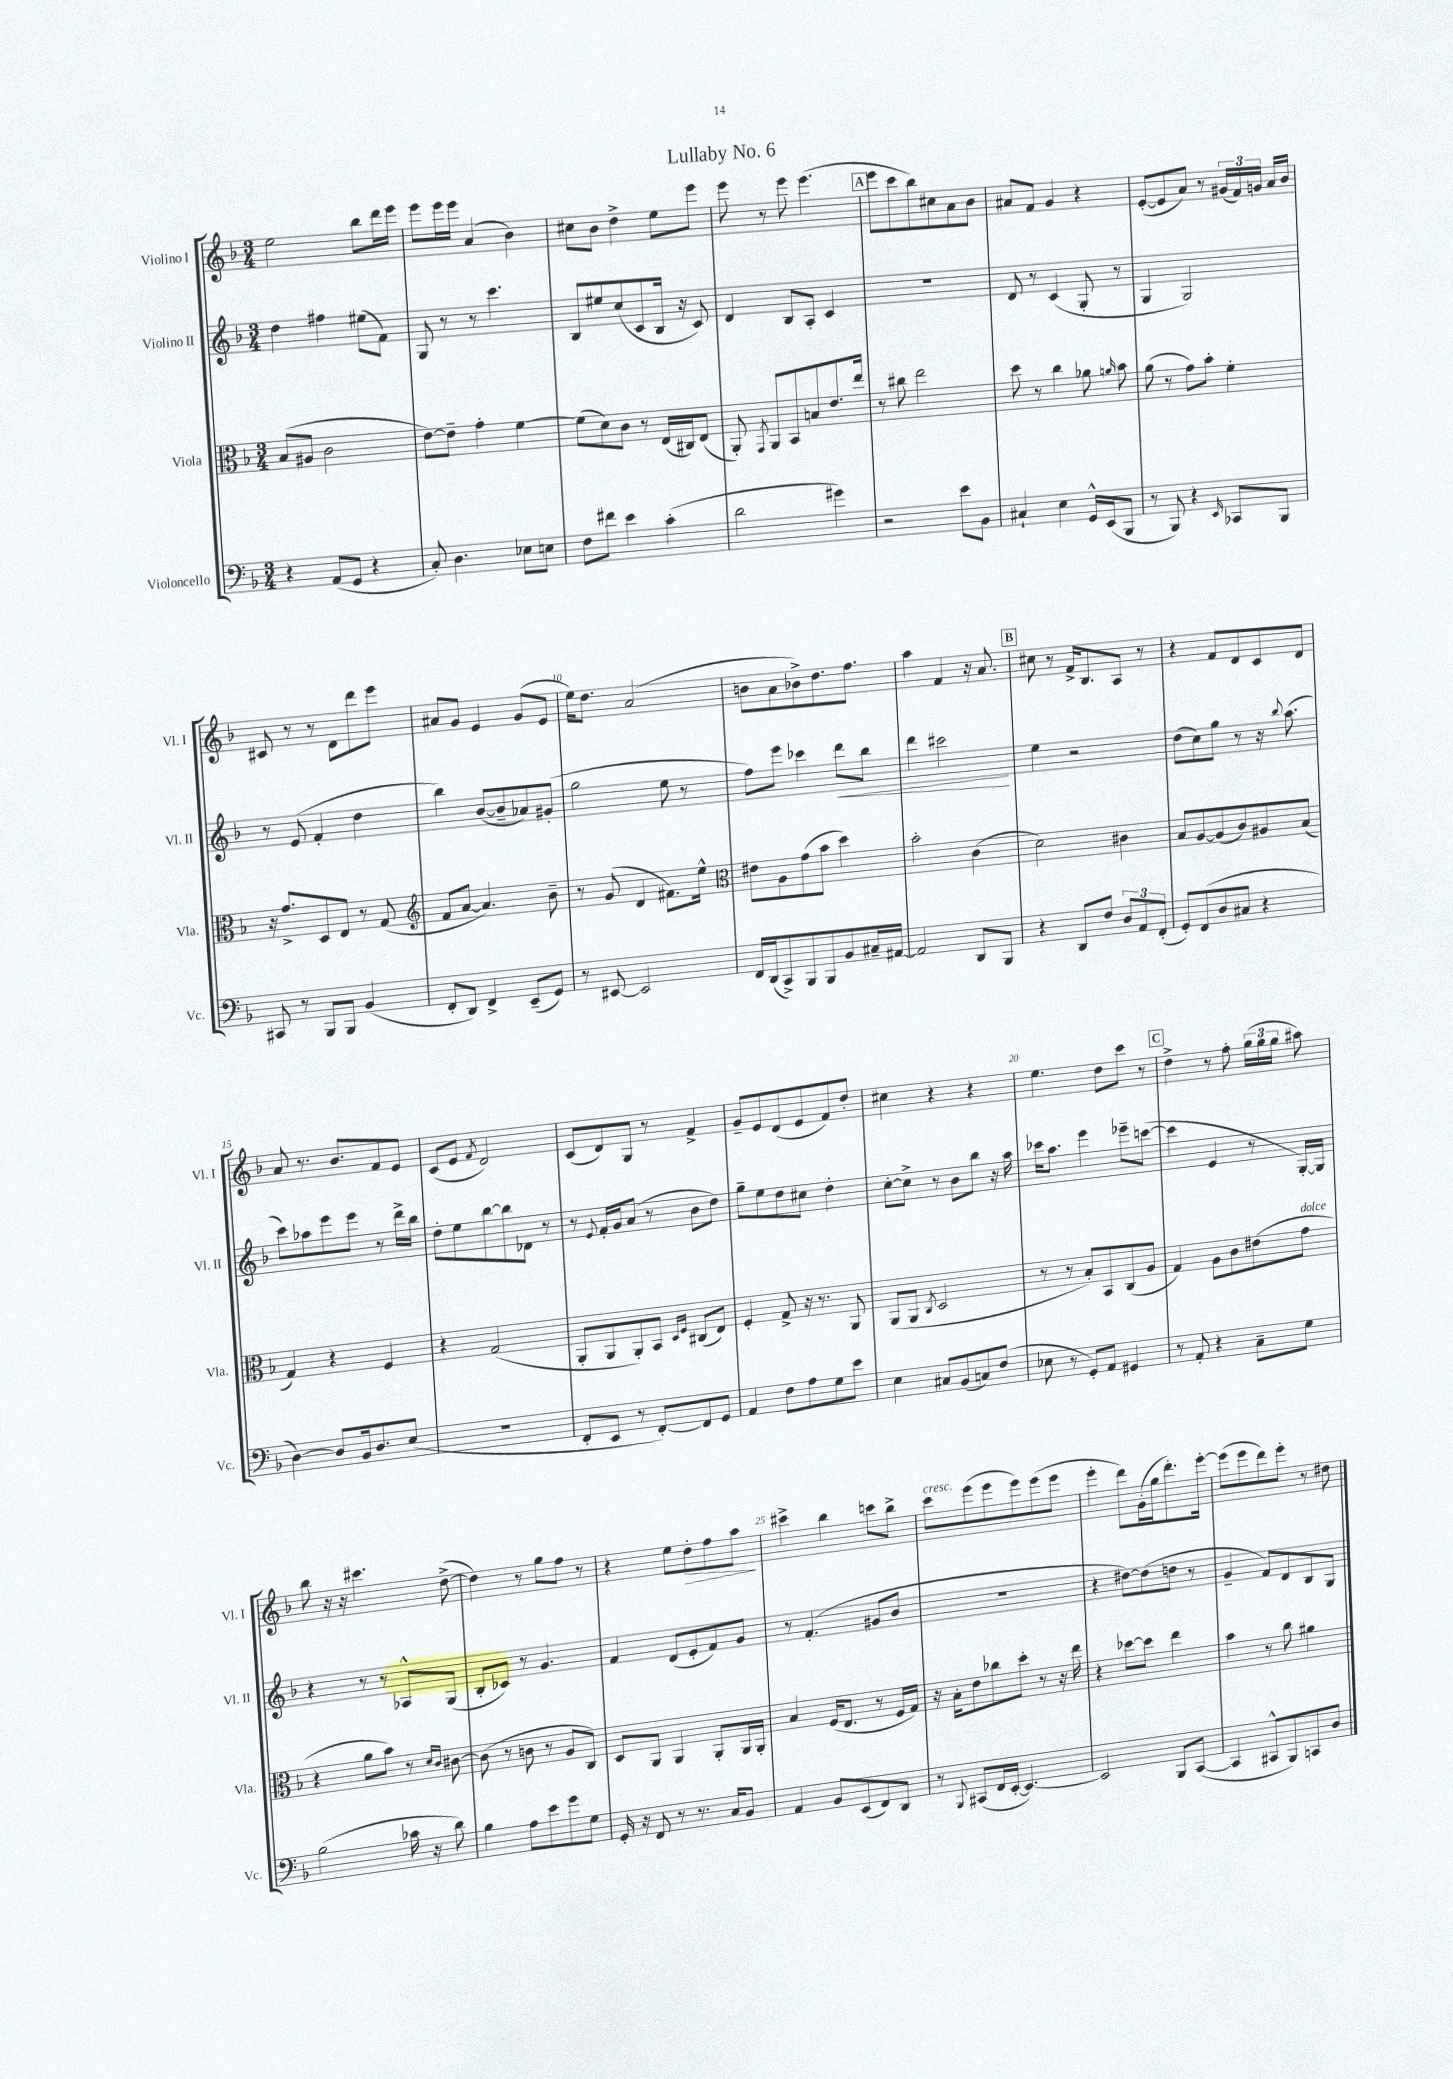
\header { title = "Lullaby No. 6" }
<<
\new StaffGroup <<
\new Staff = "s0" \with { instrumentName = "Violino I" shortInstrumentName = "Vl. I" } {
    \clef treble \key f \major \numericTimeSignature \time 3/4
    \autoBeamOff e''2 bes''8[ d'''16 e'''16] |
    e'''8[ e'''16 e'''16] a'4( bes'4) |
    cis''8[ bes'8] d''4-> e''8[ e'''8] |
    e'''8 r8 e'''8 e'''4.( |
    \mark \markup { \box "A" } e'''8[ c'''8 bes''8) cis''8 a'8 bes'8] |
    ais'8[ f'8] g'4 r4 |
    e'8[~-.( e'8 a'8]) r8 \tuplet 3/2 { gis'16[( f'16) g'16] } a'16[ bes'16] |
    cis'8 r8 r8 d'8[ d'''8 e'''8] |
    ais'8[ g'8] e'4 g'8[( e'8] |
    e''16[) d''8.] a'2( |
    b'8[ a'8 bes'8->) d''8. f''8.] |
    a''4 f'4 r16 a'8. |
    \mark \markup { \box "B" } cis''8 r8 f'16[-> bes8. a8] r8 |
    r4 f'8[ d'8 c'8 d'8] |
    a'8 r8. bes'8.[ f'8 e'8] |
    c'8[( e'8] \acciaccatura { f'8 } d'2) |
    c'8[( d'8) g8] r8 f'4-> |
    g'8[-- e'8 d'8( e'8 f'8) d''8]-. |
    cis''4 r4 r4 |
    e''4. d''8[ c'''8] r8 |
    \mark \markup { \box "C" } d''4-> r8 f''8-. \tuplet 3/2 { g''16[( g''16 g''16] } ais''8) |
    bes''8 r16 r16 cis'''4. d''8~->( |
    d''4) r8 g''8[ f''8] r8 |
    r4 e''8[ d''8-.\> f''8 a''8]\! |
    cis'''4-> bes''4 c'''8[ bes''8]-> |
    c'''8[^\markup { \italic "cresc." } e'''8( e'''8 e'''8) e'''8( e'''8] |
    e'''4-. d'''8[) g'16-.( g''16 d'''8.-.) e'''16]~-. |
    e'''8[( e'''8 d'''8) e'''8]-. r8 dis''8 \bar "|." |
}
\new Staff = "s1" \with { instrumentName = "Violino II" shortInstrumentName = "Vl. II" } {
    \clef treble \key f \major \numericTimeSignature \time 3/4
    \autoBeamOff d''4 fis''4 eis''8[( f'8]) |
    g8 r8 r8 c'''4. |
    bes8[ eis''8 c''8( c'8 bes16] r16 c'8) |
    d'4 bes8[ a8]-. c'4 |
    \mark \markup { \box "A" } R2. |
    d'8 r8 c'4( g8-. r8 |
    g4 g2) |
    r8 e'8( f'4-. d''4 |
    bes''4) bes'8[~( bes'8-- aes'8) gis'8]-.( |
    g''2 e''8 r8 |
    f''8[) e'''8] ces'''4 d'''8[\< bes''8] |
    d'''4 cis'''2\! |
    \mark \markup { \box "B" } e''4 r2 |
    d''8[( c''8) g''8] r8 r16 \appoggiatura { bes''8 } a''8.( |
    c'''8[) aes''8 e'''8 e'''8] r8 d'''16[-> bes''16] |
    d''8[-. e''8 bes''8~ bes''8 des'8] r8 |
    r8 \appoggiatura { e'8 } f'16[-. g'16 a'8]( r8 bes'8[ d''8]) |
    g''8[-- e''8 d''8 cis''8] d''4-. |
    c''8[~-. c''8]-> r8 bes'8[ bes''8] r16 a''16 |
    ces'''16[ a''8.] e'''4 ees'''8[-- c'''8]~( |
    \mark \markup { \box "C" } c'''4 e'4 r8 g16[~-.) g16] |
    r4 r8 r8 aes8[-^ g8]( |
    bes8[-. ces'8]) r8 g'4. |
    f'4 d'8[( e'8-. f'8) g'8] |
    r8 f'4.-.( gis'8[ bes'8] |
    R2. |
    r4 dis''8[~) dis''8( d''8] r8 |
    g'4-- f'8[) d'8 bes8 g8] \bar "|." |
}
\new Staff = "s2" \with { instrumentName = "Viola" shortInstrumentName = "Vla." } {
    \clef alto \key f \major \numericTimeSignature \time 3/4
    \autoBeamOff bes8[( ais8] c'2 |
    e'8[~) e'8]-- g'4-. f'4~ |
    f'8[( d'8) c'8] r8 e16[( cis16) e8]( |
    a,8-.) \acciaccatura { g,8 } a,8[ bes,8 b8 e'8. e''16] |
    \mark \markup { \box "A" } r8 cis''8 e''2 |
    d''8 r8 c''4 aes'8 \grace { a'16 } bes'8 |
    a'8( r8 g'8[) bes'8]-. f'4-. |
    r16 g'8.[-> d8 e8] r8 g8( |
    \clef treble f'8[ a'8]~ a'4.) bes'8-- |
    r8 g'8( d'4 fis'8.[) e''16]-^ |
    \clef alto eis'8[ a8 g'8( bes'8] d''4) |
    bes'2-. c'4( |
    \mark \markup { \box "B" } d'2) cis'4 |
    bes8[ a8~ a8( c'8) ais8 bes8]( |
    g4) r4 f4 |
    r4 g2( |
    a,8[-. a,8 a,8-.) bes,8] \grace { d16[ f16] } cis8[( e8]) |
    f4-. g8-> r16 r8. a,8 |
    a,8[( a,8] \acciaccatura { c8 } d2 |
    r8 r8 bes8[-.) bes,8 c8( a8] |
    \mark \markup { \box "C" } g4) a8[ c'8 eis'8( g'8]^\markup { \italic "dolce" } |
    r4 a'8[ bes'8]) r8 \grace { d'16[ c'16] } cis'8~ |
    cis'8( r8 c'8 r8 a8[ c8]) |
    d8[ a,8] a,4 a,8[-. a,16 a,16]-. |
    bes4 f16[( e8.] r8 f16[ g16]) |
    r16 bes16[-. e'8 ces''8 d''8]-. r8 r16 e''16 |
    r4 des''8[~ des''8] e''4 |
    bes'4 r8 c''8 ais'4 \bar "|." |
}
\new Staff = "s3" \with { instrumentName = "Violoncello" shortInstrumentName = "Vc." } {
    \clef bass \key f \major \numericTimeSignature \time 3/4
    \autoBeamOff r4 a,8[( g,8] r4 |
    c8-.) d4. ees8[ e8] |
    f8[ fis'8] e'4 c'4-.( |
    d'2 gis'4) |
    \mark \markup { \box "A" } r2 e'8[ bes,8] |
    cis4-! e4 g,16[-^ e,16( bes,,8] |
    r8 bes,,8) r4 \grace { e,16 } ces,8[ bes,,8] |
    cis,8 r8 bes,,8[ bes,,8] bes,4( |
    f,8[-. d,8]) f,4-> e,8[--( g,8]) |
    r8 eis,8~ eis,2 |
    f,16[ d,16( c,8->) bes,,8 bes,,8 bes,8 cis16-- ais,16]~ |
    ais,2 d,8[ bes,,8] |
    \mark \markup { \box "B" } r4 d,8[ f8] \tuplet 3/2 { d8[ a,8 f,8]-.( } |
    g,8[-.) f,8( d8 cis8] r4 |
    d4~) d8[ bes,16 d8. e8]( |
    R2. |
    f,8[-. e,8] r8 f,8[~-.) f,8 g,8] |
    a,4 f8[ a8 g8 e'8] |
    e4 cis8[ bes,8( c8) f8]( |
    ees8 r8 g,8[-.) a,8] gis,4 |
    \mark \markup { \box "C" } r8 a,8-. r4 c8[-- g8] |
    bes2( ces'16 r16 d'8) |
    bes4 a8[ e'8 g'8 g8] |
    g,16-. r16 f,8 r8 r8. c16[ bes,8] |
    a,4 bes,8[ e,8( f,8) d,8] |
    r8 \appoggiatura { bes,,8 } cis,8[( f,16 e,16]~-. e,4.~) |
    e,2 bes,,8[ c,8]~( |
    c,4 cis,8[-^ bes,,8) c,8 d8] \bar "|." |
}
>>
>>
\layout { \context { \Score \override BarNumber.break-visibility = ##(#f #t #t) barNumberVisibility = #(every-nth-bar-number-visible 5) } }
